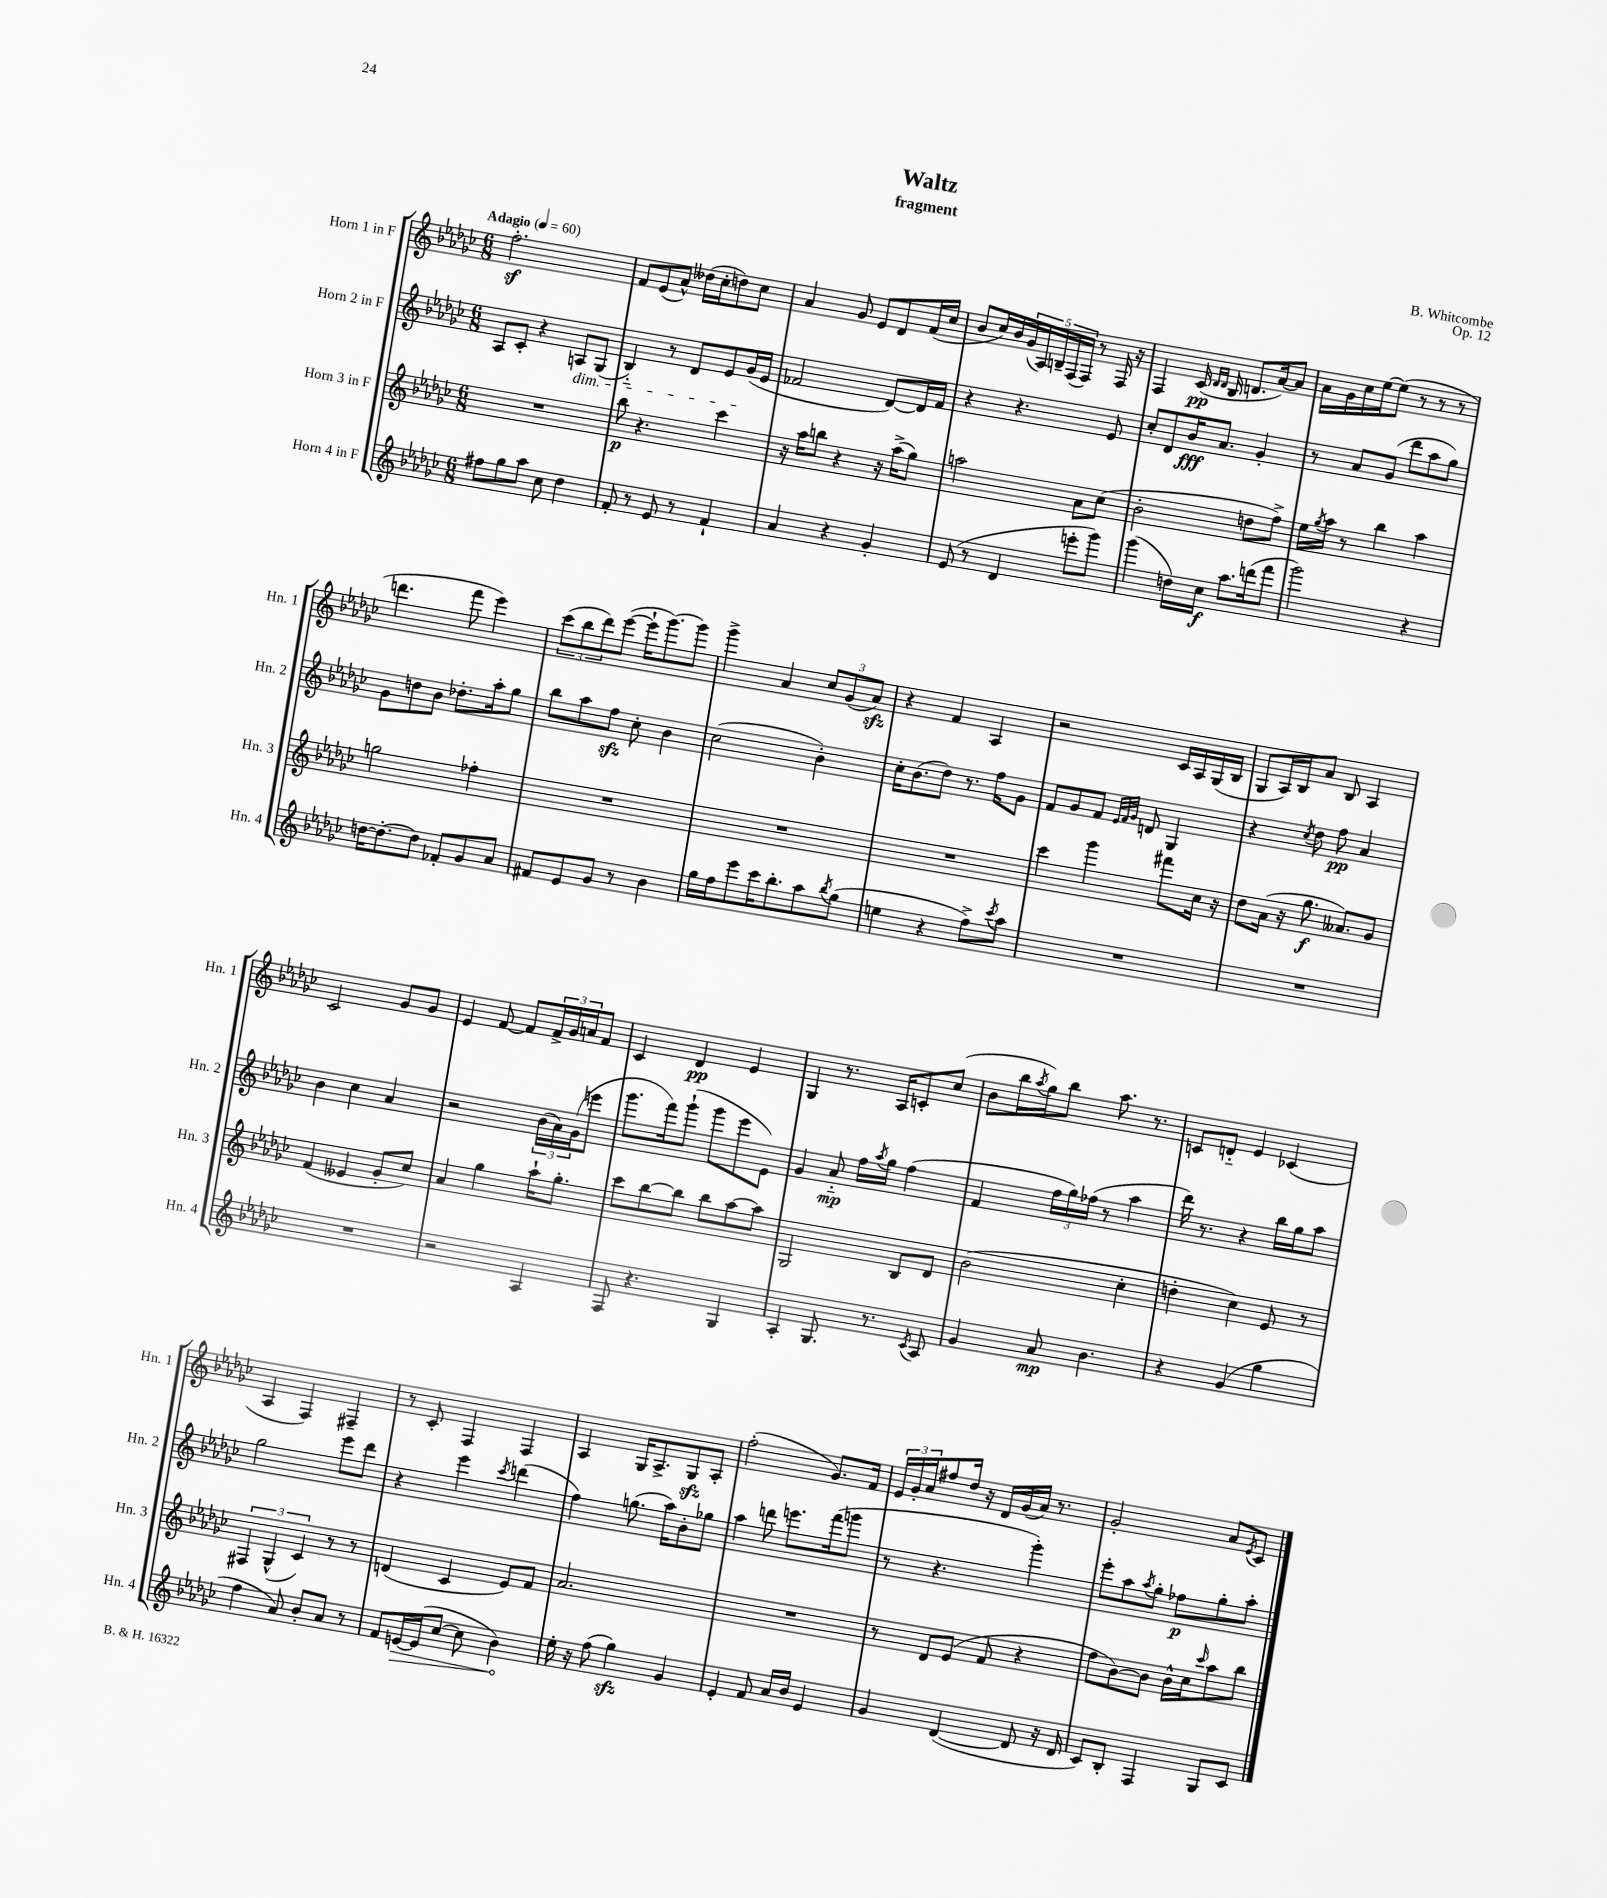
\header { title = "Waltz" composer = "B. Whitcombe" subtitle = "fragment" opus = "Op. 12" }
<<
\new StaffGroup <<
\new Staff = "s0" \with { instrumentName = "Horn 1 in F" shortInstrumentName = "Hn. 1" } {
    \clef treble \key ges \major \numericTimeSignature \time 6/8 \tempo "Adagio" 4 = 60
    f''2.-.\sf |
    f'8 ees'8( aes'8-^) deses''16( ces''16-. d''8) ces''8 |
    aes'4 ges'8 ees'8 des'8 f'16( ces''16 |
    bes'8 ces''16) bes'16 \tuplet 5/4 { ges'16( aes16) b16-- f16( f16) } r8 f16 r16 |
    f4 ces'16\pp( \grace { des'16 des'16 } bes16 d'8. aes'16~) aes'8 |
    aes'16 ges'16 ces''16 ees''16~ ees''8( r8 r8 r8 |
    d'''4. f'''8 ees'''4) |
    \tuplet 3/2 { ces'''8( bes''8 des'''8) } ees'''8~( ees'''16-! ges'''8.~) ges'''8 |
    ges'''4-> aes'4 \tuplet 3/2 { ces''8 ges'8( aes'8\sfz) } |
    r4 f'4 aes4 |
    r2 ces'16 aes16 ges16( bes16 |
    ges8 aes16) bes16 aes'8 bes8 aes4 |
    ces'2 ges'8 ges'8 |
    ees'4 f'8~ f'8 \tuplet 3/2 { f'16-> ges'16 a'16 } f'8 |
    ces'4 des'4\pp ees'4 |
    ges4 r8. aes16 c'8-. ces''8( |
    bes'8 bes''16 \acciaccatura { aes''8 } ges''16) bes''8 aes''8. r8. |
    c'8 d'8-_ ees'4 ces'4( |
    aes4 f4) fis4-- |
    r8 ces'8-. f4 f4 |
    aes4 ges16 aes8.-> ges8\sfz aes8-. |
    f''2-.( ges'8.) f'16 |
    \tuplet 3/2 { ees'16 ges'16-. aes'16 } fis''8 des''16 r16 des'16 ges'16( aes'16) r8. |
    ges'2-. aes'8 \acciaccatura { ees'8 } ces'8 \bar "|." |
}
\new Staff = "s1" \with { instrumentName = "Horn 2 in F" shortInstrumentName = "Hn. 2" } {
    \clef treble \key ges \major \numericTimeSignature \time 6/8
    aes8 ces'8-. r4 a8\dim ges8( |
    bes4-_) r8 des'8 ees'8 ges'16\!( ees'16 |
    fes'2 des'8~) des'16 fes'16 |
    r4 r4. ees'8 |
    ces''8-. des'8 bes'16\fff aes'8. ges'4-. |
    r8 aes'8 ges'8( des'''8 aes''8 ges''8) |
    ges'8 d''8 bes'8 des''8.-. aes''16-. ges''8 |
    bes''8 aes''8 f''8\sfz ces''8-. bes'4 |
    ces''2( bes'4-.) |
    ces''16-. bes'8.( des''8) r8. f''16 ges'8 |
    f'8 ges'8 f'8 \grace { ees'32 f'32 ges'32 } d'8 ges4 |
    r4 \acciaccatura { ces''8 } des''8 f''8\pp aes'4 |
    bes'4 ces''4 aes'4 |
    r2 \tuplet 3/2 { bes'16( aes'16) ges'16( } e'''8 |
    ges'''8. f'''16) ges'''8-!( ges'''8 ees'''8 ees'8) |
    ges'4 aes'8-_\mp f''16 \acciaccatura { aes''8 } ges''16 f''4( |
    f'4 \tuplet 3/2 { f''16 ges''16) fes''16( } r8 aes''4 |
    des'''16) r8. r4 bes''16 ges''16 aes''8 |
    ges''2 ees'''8 des'''8 |
    r4 ees'''4 \acciaccatura { ces'''8 } d'''4( |
    f''4) g''8.( aes''16) bes'8-. ges''8 |
    aes''4 d'''8 e'''8. f'''16( g'''8 |
    r8 r4. ges'''4-.) |
    ees'''8-. aes''8 \acciaccatura { aes''8 } ges''8-. fes''8\p ges''8-. aes''8-. \bar "|." |
}
\new Staff = "s2" \with { instrumentName = "Horn 3 in F" shortInstrumentName = "Hn. 3" } {
    \clef treble \key ges \major \numericTimeSignature \time 6/8
    R2. |
    bes''8\p r4. ces'''4 |
    r16 aes''16 b''8 r4 r16 aes''16->( ges''8) |
    a''2 aes'8 ces''8( |
    bes'2-. d''8 f''8->) |
    ees''16 \acciaccatura { ges''8 } aes''16 r8 bes''4 aes''4 |
    g''2 fes''4-. |
    R2. |
    R2. |
    R2. |
    ces'''4 ges'''4 fis'''8 ces''16 r16 |
    des''8 aes'16( r16 ges''8.\f aeses'8.) ges'8 |
    f'4( eeses'4 ges'8-. ces''8) |
    aes'4 ges''4 aes''16-! ges''8.-. |
    ces'''8 bes''8~ bes''8 bes''8 aes''8~ aes''8 |
    ges2 bes8 des'8 |
    bes'2( ces''4-. |
    d''4-. ces''4) ees'8 r8 |
    \tuplet 3/2 { fis4 ges4-^( ces'4) } r8 r8 |
    d'4( ces'4 ees'8) f'8 |
    aes'2. |
    R2. |
    r8 des'8 ees'8( f'8 r4 |
    f''8 bes'8~) bes'8 bes'16-^ ces''16 \grace { ces'''16 } aes''8 bes''8 \bar "|." |
}
\new Staff = "s3" \with { instrumentName = "Horn 4 in F" shortInstrumentName = "Hn. 4" } {
    \clef treble \key ges \major \numericTimeSignature \time 6/8
    fis''8 ges''8 aes''8 ces''8 des''4 |
    f'8-. r8 ees'8 r8 f'4-! |
    aes'4 r4 ges'4-. |
    ees'8( r8 des'4 e'''8-. ges'''8) |
    ges'''4( d''16) ces''16\f aes''8. d'''16( f'''8 |
    ges'''2) r4 |
    d''16~ d''8.~-. d''8 fes'8-. ges'8 aes'8 |
    fis'8 ees'8 ges'8 r8 bes'4 |
    ges''16 f''16 ees'''8 ces'''16 bes''8.-. aes''8 \acciaccatura { bes''8 } ges''8( |
    e''4 r4 f''8->) \acciaccatura { ces'''8 } aes''8 |
    R2. |
    R2. |
    R2. |
    r2 aes4 |
    f8 r4. ges4 |
    aes4-. ges8. r8. \acciaccatura { ces'8 } aes8 |
    ges'4 aes'8\mp bes'4. |
    r4 ges'4( ges''4 |
    f''4 aes'8) bes'8-. aes'8 r8 |
    f'8 \once \override Hairpin.circled-tip = ##t e'16~\> e'16( ces''8~ ces''8 bes'4\!) |
    ees''16-. r16 f''8( ges''4\sfz) ges'4 |
    ees'4-. f'8 aes'16 bes'16 ees'4 |
    ges'4 des'4~( des'8 r16 des'16 |
    ces'8) bes8-. f4 ges8 ces'8 \bar "|." |
}
>>
>>
\layout { \context { \Score \remove "Bar_number_engraver" } }
